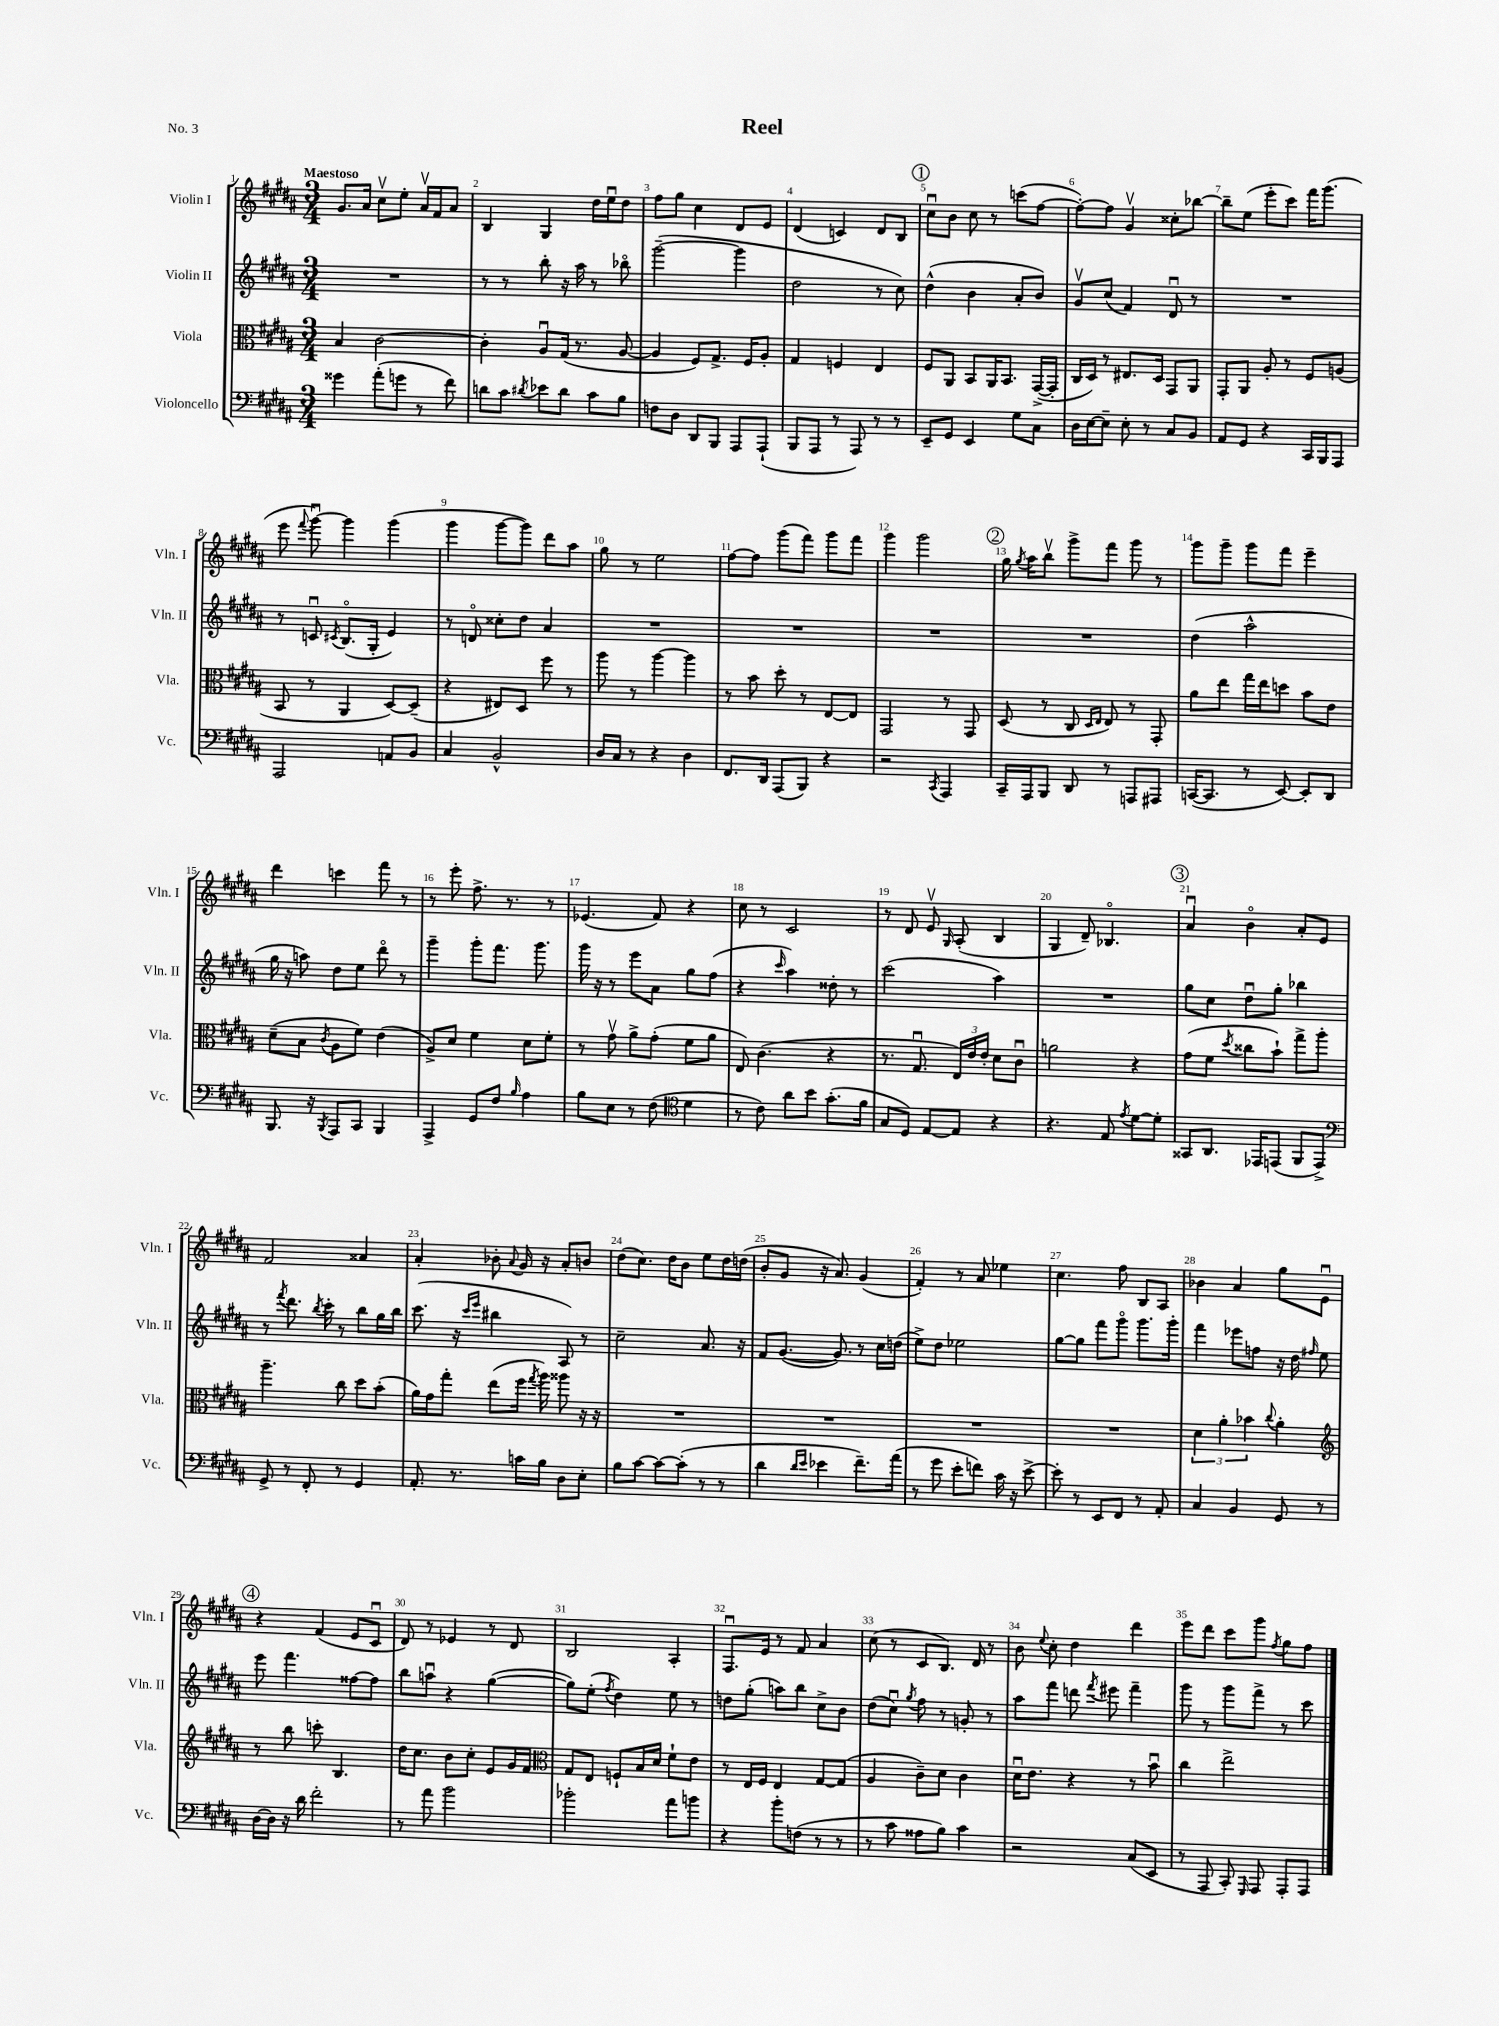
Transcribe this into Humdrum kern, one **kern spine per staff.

**kern	**kern	**kern	**kern
*part4	*part3	*part2	*part1
*staff4	*staff3	*staff2	*staff1
*I"Violoncello	*I"Viola	*I"Violin II	*I"Violin I
*I'Vc.	*I'Vla.	*I'Vln. II	*I'Vln. I
*clefF4	*clefC3	*clefG2	*clefG2
*k[f#c#g#d#a#]	*k[f#c#g#d#a#]	*k[f#c#g#d#a#]	*k[f#c#g#d#a#]
*M3/4	*M3/4	*M3/4	*M3/4
=1	=1	=1	=1
!	!	!	!LO:TX:a:B:t=Maestoso
4g##X\	4B/	2.r	8.g#/L
.	.	.	16a#/Jk
(8a#'\L	[2c#\	.	8cc#v\L
8gn\J	.	.	8ee'\J
8r	.	.	16a#v/LL
.	.	.	16f#/J
8f#\)	.	.	8a#/J
=2	=2	=2	=2
8dn\L	4c#'\]	8r	4B/
8c#\J	.	8r	.
8qd#X/	.	.	.
8e-X\L	8A#u/L	8bb'\	4G#/
8d#\J	(16G#/Jk	16r	.
.	8.r	16aa#\	.
8c#\L	.	8r	16dd#\LL
.	.	.	16eeu\J
8B\J	[8A#/	8bb-X\	8dd#\J
=3	=3	=3	=3
8Fn\L	4A#/]	([2ggg#~\	8ff#\L
8D#\J	.	.	8gg#\J
8DD#/L	8F#/L)	.	4cc#\
8BBB/J	8.G#^/J	.	.
8AAA#/L	.	4ggg#\]	8d#/L
.	16F#/KL	.	.
(8AAA#`/J	8A#'/J	.	8e/J
=4	=4	=4	=4
8BBB/L	4G#/	2dd#\	(4d#/
8AAA#/J	.	.	.
8r	4Fn/	.	4cn/)
8AAA#/)	.	.	.
8r	4E/	8r	8d#/L
8r	.	8cc#\)	8B/J
!!LO:REH:place=s1:t=1
=5	=5	=5	=5
8EE~/L	8F#/L	(4dd#^^\	8cc#u\L
8GG#/J	8AA#/J	.	8b\J
4EE/	8BB/L	4b\	8cc#\
.	16AA#/K	.	8r
.	8.BB/J	.	.
8G#\L	.	8a#'/L	(8cccn\L
8C#\J	([16GG#^/LL	8b/J)	[8ff#\J
.	16GG#'/JJ]	.	.
=6	=6	=6	=6
16D#\LL	16C#/LL	8g#v/L	8ff#'\L_)
[16E\J	16D#/JJ)	.	.
8E~\J]	8r	(8cc#/J	8ff#\J]
8E'\	8.E#X/L	4f#/)	4g#v/
8r	.	.	.
.	16D#/Jk	.	.
8C#/L	8GG#/L	8d#u/	8cc##X'\L
8BB/J	8AA#/J	8r	[8bb-X\J
=7	=7	=7	=7
8AA#/L	8GG#'/L	2.r	8bb-~\L]
8GG#/J	8AA#/J	.	(8ee\J
4r	8A#'/	.	8eee'\L
.	8r	.	8ccc#\J)
16CC#/LL	8F#/L	.	16fff#\KL
16BBB/J	.	.	(8.ggg#\J
8AAA#/J	(8An/J	.	.
!!LO:LB:g=z
=8	=8	=8	=8
2AAA#/	8BB/	8r	8eee\
.	.	.	8qqfff#/
.	8r	8cnu/	[8ggg#u\)
.	.	8qc#X/	.
.	4AA#/	(8.B/L	4ggg#\]
.	.	16G#'/Jk	.
8AAn/L	[8D#/L)	4e/)	(4ggg#\
8BB/J	(8D#~/J]	.	.
=9	=9	=9	=9
4C#/	4r	8r	4ggg#\
.	.	8dn/	.
2BB^^/	8E#X/L)	8cc##X'\L	[8ggg#\L
.	8D#/J	8dd#\J	8ggg#\J])
.	8ff#\	4a#/	8ddd#\L
.	8r	.	8aa#\J
=10	=10	=10	=10
16D#/LL	8aa#\	2.r	8gg#\
16C#/JJ	.	.	.
8r	8r	.	8r
4r	[4aa#\	.	2ee\
4D#\	4aa#\]	.	.
=11	=11	=11	=11
8.FF#/L	8r	2.r	[8ff#\L
.	8b\	.	8ff#\J]
16DD#/Jk	.	.	.
(8AAA#/L	8dd#'\	.	(8ggg#\L
8BBB/J)	8r	.	8fff#\J)
4r	[8E/L	.	8ggg#\L
.	8E/J]	.	8fff#\J
=12	=12	=12	=12
2r	2GG#/	2.r	4ggg#\
.	.	.	2ggg#\
8qCC#/	.	.	.
4AAA#/	8r	.	.
.	8GG#/	.	.
!!LO:REH:place=s1:t=2
=13	=13	=13	=13
16CC#~/LL	(8D#/	2.r	16gg#\
.	.	.	8qgg#/
16AAA#/J	.	.	16aa#\KL
8BBB/J	8r	.	8bbv\J
8DD#/	8C#/	.	8ggg#^\L
.	16qqD#/LL	.	.
.	16qqE/JJ	.	.
8r	8E/)	.	8fff#\J
8AAAn/L	8r	.	8ggg#\
8AAA#X/J	8GG#'/	.	8r
=14	=14	=14	=14
([16CCn/KL	8a#\L	(4dd#\	8ggg#\L
8.CC/J]	.	.	.
.	8ee\J	.	8ggg#~\J
8r	16gg#\LL	2aa#^^\	8ggg#\L
.	16ee\J	.	.
[8EE/)	8ddn\J	.	8fff#\J
8EE'/L]	8b\L	.	4eee~\
8DD#/J	8e\J	.	.
!!LO:LB:g=z
=15	=15	=15	=15
8.BBB/	(8d#~\L	16gg#\	4ddd#\
.	.	16r	.
.	8B\J	8aan\)	.
16r	.	.	.
8qBBB/	8qc#/	.	.
8AAA#/L	8A#\L	8dd#\L	4cccn\
8CC#/J	8f#\J)	8ee\J	.
4BBB/	(4e\	8ddd#\	8fff#\
.	.	8r	8r
=16	=16	=16	=16
4AAA#^/	8A#^/L)	4ggg#~\	8r
.	8d#/J	.	8eee'\
8GG#/L	4f#\	8ggg#'\L	8.ff#^\
8F#/J	.	8.fff#\J	.
.	.	.	8.r
16qqB/	.	.	.
4A#\	8d#\L	.	.
.	.	8.ggg#\	.
.	8f#'\J	.	8r
=17	=17	=17	=17
8B\L	8r	16ggg#\	(4.e-X/
.	.	16r	.
8E\J	8g#v\	8r	.
8r	8a#^\L	8eee\L	.
(8F#\	(8g#'\J	8a#\J	8f#/)
*clefC4	*	*	*
4d#\	8f#\L	8gg#\L	4r
.	8a#\J	(8ff#\J	.
=18	=18	=18	=18
8r	8E/)	4r	8cc#\
8c#\)	(4.c#\	.	8r
.	.	16qqccc#/	.
8a#\L	.	4aa#\)	2c#/
8b\J	.	.	.
(8.g#'\L	4r	8dd##X'\	.
.	.	8r	.
16f#\Jk	.	.	.
=19	=19	=19	=19
8G#/L	8.r	(2ccc#\	8r
8D#/J)	.	.	8d#/
.	8.G#u/	.	.
[8E/L	.	.	8ev/
.	.	.	16qqG#/
8E/J]	24E/LL)	.	(8A#'/
.	24e/	.	.
.	24e'/JJ	.	.
4r	8d#\L	4aa#\)	4B/
.	8c#u\J	.	.
=20	=20	=20	=20
4.r	2an\	2.r	4G#/
.	.	.	8d#~/)
8E/	.	.	4.B-X/
8qe/	.	.	.
[8d#\L	4r	.	.
8d#'\J]	.	.	.
!!LO:REH:place=s1:t=3
=21	=21	=21	=21
8GG##X/L	(8g#\L	8gg#\L	4a#u/
8.AA#/J	8f#\J	8cc#\J	.
.	8qdd#/	.	.
.	8cc##X\L	8dd#u\L	4b\
16EE-X/KL	.	.	.
(8EEn/J	8b`\J)	8gg#'\J	.
8FF#/L	8gg#^\L	4bb-X\	8a#'/L
8EE^/J)	8aa#'\J	.	8e/J
!!LO:LB:g=z
=22	=22	=22	=22
*clefF4	*	*	*
8GG#^/	4.aa#~\	8r	2f#/
.	.	8qfff#/	.
8r	.	8.ddd#\	.
8FF#'/	.	.	.
.	.	8qbb/	.
.	.	16ccc#'\	.
8r	8cc#\	8r	.
4GG#/	8dd#\L	8bb\L	4a##X/
.	(8b'\J	16gg#\L	.
.	.	16bb\JJ	.
=23	=23	=23	=23
8.AA#'/	16a#\LL)	(8.ccc#\	4a#'/
.	16g#\J	.	.
.	8gg#'\J	.	.
8.r	.	16r	.
.	.	16qqccc#/LL	.
.	.	16qqeee/JJ	.
.	(8ee\L	4bb#X\	8b-X'\
.	.	.	8qqa#/
16cn\LL	16ff#\Jk	.	16g#/
.	8qgg#/	.	.
16B\JJ	16aa#\)	.	16r
8D#\L	8aa##X\	8A#/)	8a#'/L
8E'\J	16r	8r	8bn/J
.	16r	.	.
=24	=24	=24	=24
8B\L	2.r	2cc#~\	(8dd#\L
[8c#\J	.	.	8.cc#\J)
8c#\L_	.	.	.
.	.	.	16dd#\KL
(8c#'\J]	.	.	8b\J
8r	.	8.a#/	8ee\L
8r	.	.	16dd#\L
.	.	16r	(16ddn\JJ
=25	=25	=25	=25
4d#\	2.r	8f#/L	8b'/L
.	.	([8.g#/J	8g#/J
16qqd#/LL	.	.	.
16qqe/JJ	.	.	.
4e-X\	.	.	16r
.	.	8.g#/])	8.a#/)
8.f#~\L)	.	8r	(4g#/
.	.	16cc#\LL	.
(16a#\Jk	.	(16ddn\JJ	.
=26	=26	=26	=26
8r	2.r	8ee^\L)	4f#'/)
8g#\	.	8dd#\J	.
8e'\L	.	2ee-X\	8r
8fn\J)	.	.	8a#/
16c#\	.	.	4ee-X\
16r	.	.	.
[8e^\	.	.	.
=27	=27	=27	=27
8e'\]	2.r	[8gg#\L	4.cc#\
8r	.	8gg#\J]	.
8EE/L	.	8fff#\L	.
8FF#/J	.	8ggg#\J	8ff#\
8r	.	8.ggg#\L	8B/L
8AA#'/	.	.	8A#/J
.	.	16ggg#'\Jk	.
=28	=28	=28	=28
4C#/	6d#\	4fff#\	4b-X\
.	6a#'\	.	.
4BB/	.	8eee-X\L	4a#/
.	6b-X\	.	.
.	.	8ffn\J	.
.	8qqcc#/	.	.
8GG#/	4a#'\	16r	8gg#\L
.	.	16dd#\	.
.	.	16qqff#X/	.
8r	.	8ee\	8eu\J
!!LO:LB:g=z
!!LO:REH:place=s1:t=4
=29	=29	=29	=29
*	*clefG2	*	*
[16D#\LL	8r	8eee\	4r
16D#\JJ]	.	.	.
16r	8bb\	4.fff#\	.
16d#\	.	.	.
2f#'\	8cccn'\	.	(4f#/
.	4.B/	.	.
.	.	[8ff##X\L	8e/L
.	.	8ff##\J]	8c#u/J
=30	=30	=30	=30
8r	16dd#\KL	8bb\L	8d#/)
.	8.cc#\J	.	.
8a#\	.	8aanu\J	8r
2b\	8b\L	4r	4e-X/
.	8cc#'\J	.	.
.	8e/L	([4gg#\	8r
.	16g#/L	.	8d#/
.	16f#/JJ	.	.
=31	=31	=31	=31
*	*clefC3	*	*
2b-X'\	8G#/L	8gg#\L])	2B/
.	8E/J	(8ee'\J	.
.	.	8qff#/	.
.	8Fn`/L	4dd#\)	.
.	16B/L	.	.
.	16d#/JJ	.	.
8a#\L	8f#`\L	8ee\	4A#'/
8bn\J	8e\J	8r	.
=32	=32	=32	=32
4r	8r	8ddn\L	8.F#u/L
.	16E/LL	(8gg#'\J	.
.	16F#/JJ	.	16e/Jk
8b'\L	4E/	8aan\L)	8r
(8Fn\J	.	8bb\J	8f#/
8r	[8G#/L	8cc#^\L	4a#/
8r	(8G#/J]	8b\J	.
=33	=33	=33	=33
8r	4A#/	(8dd#\L	(8cc#\
8c#\	.	8cc#u\J)	8r
.	.	8qgg#/	.
8A##X\L	8c#~\L)	8ff#\	8c#/L
8B\J)	8d#\J	8r	8.B/J)
4c#\	4c#\	8gn'/	.
.	.	.	16d#/
.	.	8r	8r
=34	=34	=34	=34
2r	16d#u\KL	8aa#\L	8b\
.	8.e\J	.	.
.	.	.	8qqee/
.	.	8fff#\J	8cc#'\
.	4r	8dddn\	4dd#\
.	.	8qfff#/	.
.	.	8eee#X\	.
(8C#/L	8r	4fff#~\	4ddd#\
8EE/J	8bu\	.	.
=35	=35	=35	=35
8r	4cc#\	8ggg#\	8eee\L
8AAA#/	.	8r	8ddd#\J
8CC#'/)	2ee^\	8ggg#\L	8ccc#\L
16qqGGG#/	.	.	.
8AAA#/	.	8fff#^\J	8ggg#\J
.	.	.	8qff#/
8AAA#'/L	.	8r	8gg#\L
8AAA#/J	.	8ccc#\	8ff#\J
==	==	==	==
*-	*-	*-	*-
